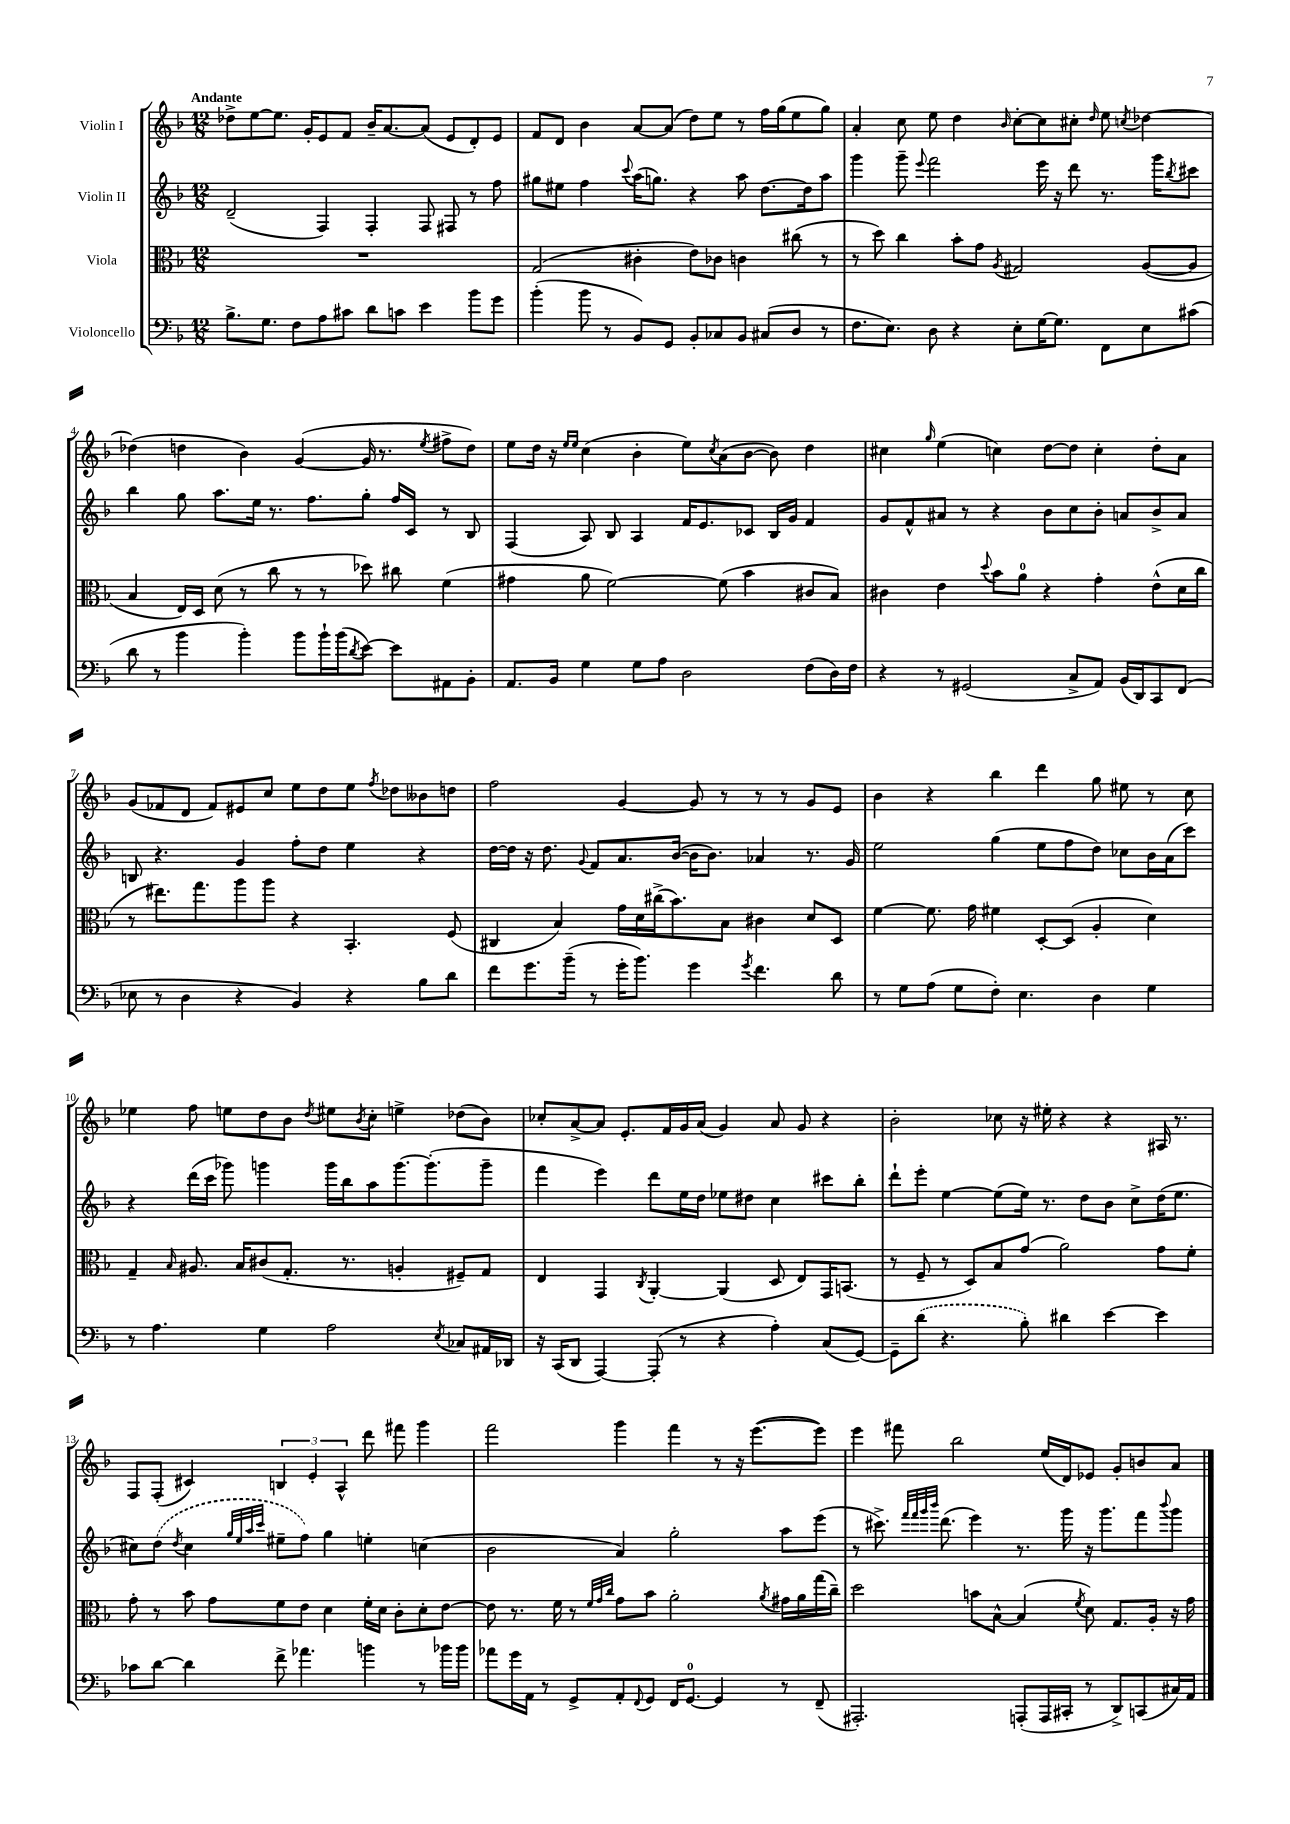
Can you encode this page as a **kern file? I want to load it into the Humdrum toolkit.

**kern	**kern	**kern	**kern
*part4	*part3	*part2	*part1
*staff4	*staff3	*staff2	*staff1
*I"Violoncello	*I"Viola	*I"Violin II	*I"Violin I
*clefF4	*clefC3	*clefG2	*clefG2
*k[b-]	*k[b-]	*k[b-]	*k[b-]
*M12/8	*M12/8	*M12/8	*M12/8
=1	=1	=1	=1
!	!	!	!LO:TX:a:B:t=Andante
8.B-^\L	1.r	(2d~/	8dd-X^\L
.	.	.	[8ee\
8.G\J	.	.	.
.	.	.	8.ee\J]
8F\L	.	.	.
.	.	.	16g'/KL
8A\	.	4F/)	8e/
8c#X\J	.	.	8f/J
8d\L	.	4F'/	16b-~/KL
.	.	.	[8.a/
8cn\J	.	.	.
4e\	.	8F/	(8a/J]
.	.	8F#X/	8e/L
8b-\L	.	8r	8d'/)
8g\J	.	8ff\	8e/J
=2	=2	=2	=2
(4b-'\	(2G/	8gg#X\L	8f/L
.	.	8ee#X\J	8d/J
8b-\	.	4ff\	4b-\
8r	.	.	.
.	.	8qqccc/	.
8BB-/L)	4c#X'\	(16aa\KL	[8a/L
.	.	8.ggn\J)	.
8GG/J	.	.	(8a/J]
8BB-'/L	8e\L)	4r	8dd\L)
8C-X/	8c-X\J	.	8ee\J
8BB-/J	4cn\	8aa\	8r
(8C#X/L	.	[8.dd\L	16ff\LL
.	.	.	(16gg\J
8D/J	(8cc#X\	.	8ee\
.	.	16dd\k]	.
8r	8r	8aa\J	8gg\J)
=3	=3	=3	=3
8.F\L	8r	4ggg\	4a'/
.	8dd\)	.	.
8.E\J)	.	.	.
.	4cc\	8ggg~\	8cc\
.	.	8qqeee/	.
8D\	.	2fff\	8ee\
4r	8b-'\L	.	4dd\
.	8g\J	.	.
.	8qA/	.	16qqb-/
8E'\L	2G#X/	.	[8cc'\L
[16G\K	.	16eee\	8cc\]
8.G\J]	.	16r	.
.	.	8ddd\	8cc#X'\J
.	.	.	16qqdd/
8FF\L	.	8.r	8ee\
.	.	.	8qccn/
8E\	([8A/L	.	[4dd-X\
.	.	16ggg\KL	.
.	.	8qbb-/	.
(8c#X\J	8A/J]	8ccc#X\J	.
!!LO:LB:g=z
=4	=4	=4	=4
8d\	4B-/	4bb-\	(4dd-X\]
8r	.	.	.
4b-\	16E/LL)	8gg\	4ddn\
.	16D/JJ	.	.
.	(8d\	8.aa\L	.
4b-'\)	8r	.	4b-\)
.	.	16ee\Jk	.
.	8cc\	8.r	.
8b-\L	8r	.	([4g/
.	.	8.ff\L	.
16b-`\L	8r	.	.
(16b-\J	.	.	.
8qd/	.	.	.
[8e\J)	8dd-X\)	8gg'\J	16g/]
.	.	.	8.r
8e\L]	8cc#X\	16ff/LL	.
.	.	16c/JJ	.
.	.	.	8qee/
8AA#X\	(4f\	8r	8ff#X^\L
8BB-'\J	.	8B-/	8dd\J)
=5	=5	=5	=5
8.AA/L	4g#X\	(4F/	8ee\L
.	.	.	16dd\Jk
16BB-/Jk	.	.	16r
.	.	.	16qqee/LL
.	.	.	16qqee/JJ
4G\	8a\	8A/)	(4cc\
.	[2f\)	8B-/	.
8G\L	.	4A/	4b-'\
8A\J	.	.	.
2D\	.	16f/KL	8ee\L)
.	.	8.e/	.
.	.	.	8qcc/
.	(8f\]	.	(8a\
.	4b-\	8c-X/J	[8b-\J
.	.	16B-/LL	8b-\])
.	.	16g/JJ	.
(8F\L	8c#X/L	4f/	4dd\
16D\L)	8B-/J)	.	.
16F\JJ	.	.	.
=6	=6	=6	=6
4r	4c#X\	8g/L	4cc#X\
.	.	8f^^/	.
.	.	.	16qqgg/
8r	4e\	8a#X/J	(4ee\
(2GG#X/	.	8r	.
.	8qqdd/	.	.
.	8b-\L	4r	4ccn\)
.	8a\J	.	.
.	4r	8b-\L	[8dd\L
8C^/L	.	8cc\	8dd\J]
8AA/J)	4g'\	8b-'\J	4cc'\
(16BB-/LL	.	8an/L	.
16DD/J)	.	.	.
8CC/	(8e^^\L	8b-^/	8dd'\L
(8FF/J	16d\L	8a/J	8a\J
.	16cc\JJ	.	.
!!LO:LB:g=z
=7	=7	=7	=7
8E-X\	8r	8Bn/	(8g/L
8r	8.ee#X\L)	4.r	8f-X/
4D\	.	.	8d/J
.	8.gg\	.	.
.	.	.	8f-/L)
4r	8aa\	4g/	8e#X/
.	8aa\J	.	8cc/J
4BB-/)	4r	8ff'\L	8ee\L
.	.	8dd\J	8dd\
4r	4.BB-'/	4ee\	8ee\J
.	.	.	8qff/
.	.	.	8dd-X\L
8B-\L	.	4r	8b--X\
8d\J	(8F/	.	8ddn\J
=8	=8	=8	=8
8f\L	4C#X/	[16dd\LL	2ff\
.	.	16dd\JJ]	.
8.g\	.	16r	.
.	.	8.dd\	.
.	4B-/)	.	.
(16b-~\Jk	.	.	.
.	.	8qqg/	.
8r	.	8f/L	.
16g'\KL	16g\LL	8.a/	[4g/
8.b-\J)	16d\	.	.
.	(16cc#X^\J	.	.
.	8.b-\)	([16b-/Jk	.
4g\	.	16b-\KL]	8g/]
.	.	8.b-\J)	.
.	8B-\J	.	8r
8qg/	.	.	.
4.f\	4c#X\	4a-X/	8r
.	.	.	8r
.	8d/L	8.r	8g/L
8d\	8D/J	.	8e/J
.	.	16g/	.
=9	=9	=9	=9
8r	[4f\	2ee\	4b-\
8G\L	.	.	.
(8A\J	8.f\]	.	4r
8G\L	.	.	.
.	16g\	.	.
8F'\J)	4f#X\	(4gg\	4bb-\
4.E\	.	.	.
.	[8D'/L	8ee\L	4ddd\
.	(8D/J]	8ff\	.
4D\	4A'/	8dd\J)	8gg\
.	.	8cc-X\L	8ee#X\
4G\	4d\)	16b-\L	8r
.	.	(16a\J	.
.	.	8ccc\J)	8cc\
!!LO:LB:g=z
=10	=10	=10	=10
8r	4G~/	4r	4ee-X\
4.A\	.	.	.
.	16qqB-/	.	.
.	8.A#X/	(16ddd\LL	8ff\
.	.	16ccc\JJ	.
.	.	8ggg-X\)	8een\L
.	16B-/KL	.	.
4G\	(8c#X/	4gggn\	8dd\
.	8.G'/J	.	8b-\J
.	.	.	8qdd/
2A\	.	16ggg\LL	8ee#X\L
.	8.r	16bb-\J	.
.	.	.	8qb-/
.	.	8aa\	8cc'\J
.	4An'/	[8.ggg\	4een^\
.	.	(8.ggg'\]	.
8qE/	.	.	.
8C-X/L	8F#X~/L)	.	(8dd-X\L
16AA#X/L	8G/J	8ggg~\J	8b-\J)
16DD-X/JJ	.	.	.
=11	=11	=11	=11
16r	4E/	4fff\	8cc-X'/L
(16CC/KL	.	.	.
8DD/J	.	.	[8a^/
[4AAA/)	4GG/	4eee\)	8a/J]
.	.	.	8.e'/L
.	8qC/	.	.
(8AAA'/]	[4AA'/	8ddd\L	.
.	.	.	16f/L
8r	.	16ee\L	16g/
.	.	16dd\JJ	(16a/JJ
4r	(4AA/]	8ee-X\L	4g/)
.	.	8dd#X\J	.
4A'\)	8D/	4cc\	8a/
.	8E/L)	.	8g/
(8C/L	16GG/K	8ccc#X\L	4r
.	(8.BBn/J	.	.
[8GG/J)	.	8bb-'\J	.
=12	=12	=12	=12
8GG~\L]	8r	8ddd`\L	2b-'\
(8d\J	8F~/	8eee'\J	.
4.r	8r	[4ee\	.
.	8D/L)	.	.
.	8B-/	(8ee\L]	8cc-X\
8B-'\)	(8g/J	16ee\Jk)	16r
.	.	8.r	16ee#X'\
4d#X\	2a\)	.	4r
.	.	8dd\L	.
[4e\	.	8b-\J	4r
.	.	8cc^\L	.
4e\]	8g\L	(16dd\K	16A#X/
.	.	8.ee\J	8.r
.	8f'\J	.	.
!!LO:LB:g=z
=13	=13	=13	=13
8c-X\L	8g'\	8cc#X\L)	8F/L
[8d\J	8r	(8dd\J	(8F'/J
.	.	8qdd/	.
4d\]	8b-\	4cc#\	4c#X/)
.	8g\L	.	.
.	.	32qqgg/LLL	.
.	.	32qqee/	.
.	.	32qqaa/	.
.	.	32qqccc/JJJ	.
8f^\	8f\	8ee#X~\L	6Bn/
4.a-X\	8e\J	8ff\J)	.
.	.	.	6e'/
.	4d\	4gg\	.
.	.	.	6A^^/
4bn\	16f'\LL	4een'\	8ddd\
.	16d\JJ	.	.
.	8c'\L	.	8fff#X\
8r	8d'\	(4ccn\	4ggg\
16b-X\LL	[8e\J	.	.
16b-\JJ	.	.	.
=14	=14	=14	=14
8a-X\L	8e\]	2b-\	2fff\
16g\L	8.r	.	.
16AA\JJ	.	.	.
8r	.	.	.
.	16f\	.	.
8GG^/L	8r	.	.
.	32qqf/LLL	.	.
.	32qqg/	.	.
.	32qqcc/JJJ	.	.
8AA'/	8g\L	4a/)	4ggg\
8qqFF/	.	.	.
8GG/J	8b-\J	.	.
16FF/KL	2a'\	2gg'\	4fff\
[8.GG/J	.	.	.
4GG/]	.	.	8r
.	.	.	16r
.	.	.	([8.eee\L
.	8qa/	.	.
8r	16g#X\LL	8aa\L	.
.	16a\	.	.
(8FF~/	(16gg\	(8eee\J	8eee\J])
.	16cc~\JJ)	.	.
=15	=15	=15	=15
2.AAA#X'/)	2dd\	8r	4eee\
.	.	8.ccc#X^\)	.
.	.	.	8fff#X\
.	.	32qqfff/LLL	.
.	.	32qqfff/	.
.	.	32qqggg/	.
.	.	32qqbbb-/JJJ	.
.	.	(8.ddd\	.
.	.	.	2bb-\
.	8bn\L	4eee\)	.
.	[8B-^^\J	.	.
(8AAAn'/L	(4B-/]	8.r	.
16AAA/L	.	.	(16ee/LL
16CC#X'/JJ	.	16ggg\	16d/J)
.	8qf/	.	.
8r	8d\)	16r	8e-X/J
.	.	8.ggg\L	.
8DD^/L)	8.G/L	.	8g'/L
(8CCn/	.	8fff\	8bn/
.	16A'/Jk	.	.
.	.	8qqbbb-/	.
16C#X/L)	16r	8ggg\J	8a/J
16AA/JJ	16g\	.	.
==	==	==	==
*-	*-	*-	*-
